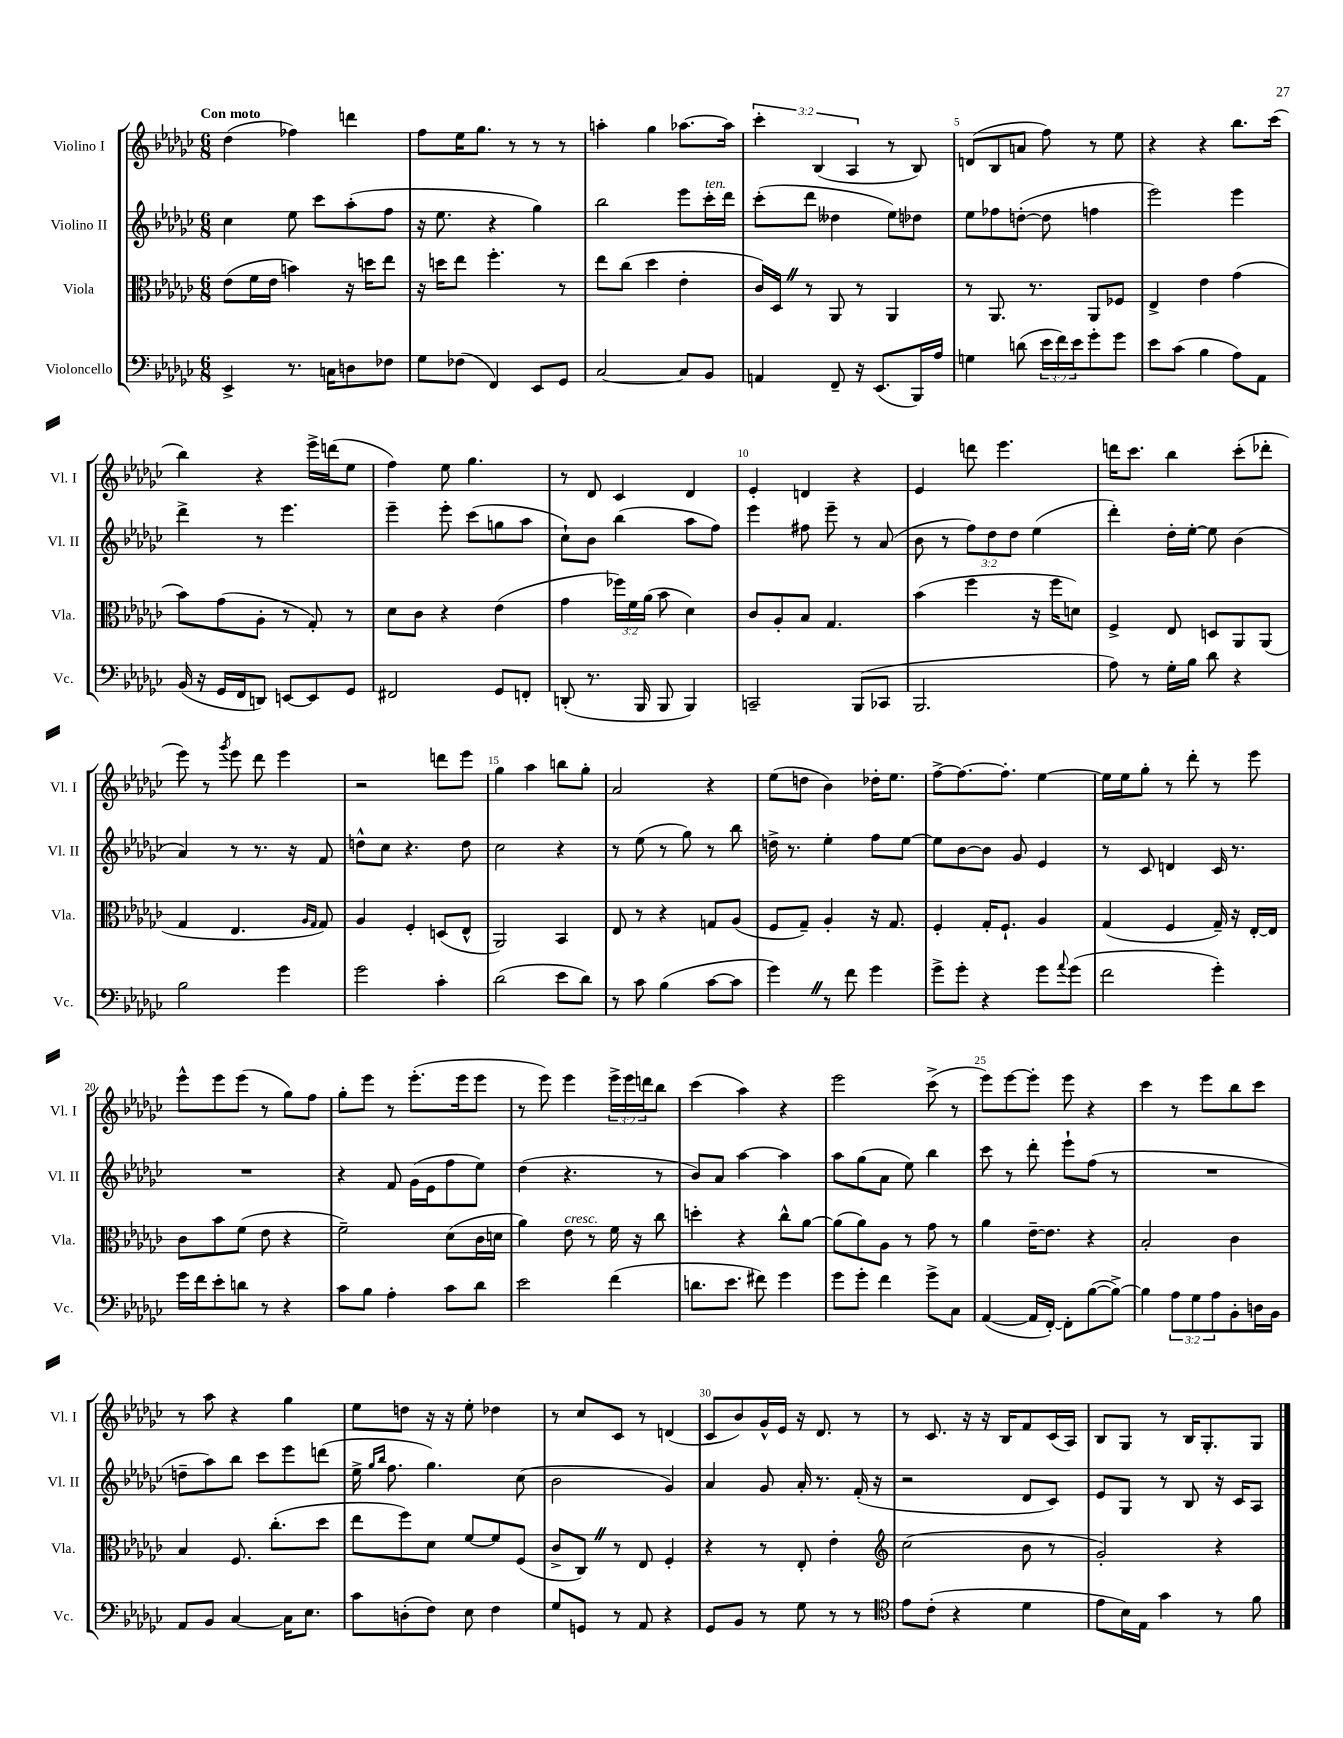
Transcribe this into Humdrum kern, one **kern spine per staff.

**kern	**kern	**kern	**kern
*part4	*part3	*part2	*part1
*staff4	*staff3	*staff2	*staff1
*I"Violoncello	*I"Viola	*I"Violino II	*I"Violino I
*I'Vc.	*I'Vla.	*I'Vl. II	*I'Vl. I
*clefF4	*clefC3	*clefG2	*clefG2
*k[b-e-a-d-g-c-]	*k[b-e-a-d-g-c-]	*k[b-e-a-d-g-c-]	*k[b-e-a-d-g-c-]
*M6/8	*M6/8	*M6/8	*M6/8
=1	=1	=1	=1
!	!	!	!LO:TX:a:B:t=Con moto
4EE-^/	(8e-\L	4cc-\	(4dd-\
.	16f\L	.	.
.	16e-\JJ	.	.
8.r	4bn\)	8ee-\	4ff-X\)
.	.	8ccc-\L	.
16Cn\KL	.	.	.
8Dn\	16r	(8aa-'\	4dddn\
.	16ddn\KL	.	.
8F-X\J	8ee-\J	8ff\J	.
=2	=2	=2	=2
8G-\L	16r	16r	8ff\L
.	16ddn\KL	8.ee-\	.
(8F-X\J	8ee-\J	.	16ee-\K
.	.	.	8.gg-\J
4FF/)	4.ff'\	4r	.
.	.	.	8r
8EE-/L	.	4gg-\)	8r
8GG-/J	8r	.	8r
=3	=3	=3	=3
[2C-/	8ee-\L	2bb-\	4aan'\
.	(8cc-\J	.	.
.	4dd-\	.	4gg-\
8C-/L]	4e-'\	8eee-\L	[8.aa-X\L
!	!	!LO:TX:a:i:t=ten.	!
8BB-/J	.	16ccc-'\L	.
.	.	16ddd-\JJ	16aa-\Jk]
=4	=4	=4	=4
4AAn/	16c-/LL)	(8ccc-'\L	6ccc-'\
.	16D-Z/JJ	.	.
.	8r	8ddd-\J	.
.	.	.	(6B-/
8FF~/	8AA-/	4dd--X\	.
.	.	.	6A-/
16r	8r	.	.
(8.EE-/L	.	.	.
.	4AA-/	8ee-\L)	8r
16BBB-/L)	.	8dd-X\J	8B-/)
16A-/JJ	.	.	.
=5	=5	=5	=5
4Gn\	8r	8ee-\L	(8dn/L
.	8.AA-/	8ff-X\	8B-/
(8dn\	.	([8ddn'\J	8an/J
.	8.r	.	.
24e-\LL	.	8dd\]	8ff\)
24f\)	.	.	.
24e-\J	.	.	.
8g-'\	8AA-/L	4ffn\	8r
8g-\J	8F-X/J	.	8ee-\
=6	=6	=6	=6
8e-\L	4E-^/	2eee-\)	4r
(8c-\J	.	.	.
4B-\	4e-\	.	4r
8A-\L)	(4g-\	4eee-\	8.bb-\L
8AA-\J	.	.	.
.	.	.	(16ccc-\Jk
!!LO:LB:g=z
=7	=7	=7	=7
(16BB-/	8b-\L)	4ddd-^\	4bb-\)
16r	.	.	.
16GG-/LL	(8g-\	.	.
16FF/J	.	.	.
8DDn/J)	8A-'\J	8r	4r
[8EEn/L	8r	4.eee-\	.
8EE/]	8G-'/)	.	16eee-^\LL
.	.	.	(16dddn\J
8GG-/J	8r	.	8ee-\J
=8	=8	=8	=8
2FF#X/	8d-\L	4eee-~\	4ff\)
.	8c-\J	.	.
.	4r	8eee-'\	8ee-\
.	.	(8ccc-\L	4.gg-\
8GG-/L	(4e-\	8ggn\	.
8FFn'/J	.	8aa-\J	.
=9	=9	=9	=9
(8DDn'/	4g-\	8cc-`\L)	8r
8.r	.	8b-\J	8d-/
.	24ff-X\LL)	(4bb-\	4c-/
.	24f\	.	.
16BBB-/	.	.	.
.	(24a-\JJ	.	.
8BBB-/	8b-\	.	.
4BBB-/)	4d-\)	8aa-\L	4d-/
.	.	8ff\J)	.
=10	=10	=10	=10
2CCn~/	8c-/L	4eee-\	4e-'/
.	8A-'/	.	.
.	8B-/J	8ff#X\	4dn/
.	4.G-/	8eee-~\	.
(8BBB-/L	.	8r	4r
8CC-X/J	.	(8a-/	.
=11	=11	=11	=11
2.BBB-/	(4b-\	8b-\	4e-/
.	.	8r	.
.	4ff\	12ff\L)	8dddn\
.	.	12dd-\	.
.	.	.	4.eee-\
.	.	12dd-\J	.
.	16r	(4ee-\	.
.	16ff\KL	.	.
.	8dn\J)	.	.
=12	=12	=12	=12
8A-\)	4F^/	4ddd-'\)	16dddn\KL
.	.	.	8.ccc-\J
8r	.	.	.
16G-'\LL	8E-/	16dd-'\LL	4bb-\
16B-\JJ	.	[16ee-'\JJ	.
8d-\	8Dn/L	8ee-\]	.
4r	8AA-/	(4b-\	(8ccc-'\L
.	(8AA-/J	.	8ddd-X'\J
!!LO:LB:g=z
=13	=13	=13	=13
2B-\	4G-/	4a-/)	8eee-\)
.	.	.	8r
.	.	.	8qggg-/
.	4.E-/	8r	8eee-\
.	.	8.r	8ddd-\
4g-\	.	.	4eee-\
.	.	16r	.
.	16qqA-/LL	.	.
.	16qqG-/JJ	.	.
.	8G-/)	8f/	.
=14	=14	=14	=14
2g-\	4A-/	8ddn^^\L	2r
.	.	8cc-\J	.
.	4F'/	4.r	.
4c-'\	(8Dn/L	.	8dddn\L
.	8E-^^/J	8dd\	8eee-\J
=15	=15	=15	=15
(2d-\	2AA-/)	2cc-\	4gg-\
.	.	.	4aa-\
8e-\L	4BB-/	4r	8bbn\L
8d-\J)	.	.	8gg-'\J
=16	=16	=16	=16
8r	8E-/	8r	2a-/
8c-\	8r	(8ee-\	.
(4B-\	4r	8r	.
.	.	8gg-\)	.
[8c-\L	8Gn/L	8r	4r
8c-\J]	(8A-/J	8bb-\	.
=17	=17	=17	=17
4g-Z\)	8F/L	16ddn^\	(8ee-\L
.	.	8.r	.
.	8G-~/J)	.	8ddn\J
8r	4A-'/	4ee-'\	4b-\)
8f\	.	.	.
4g-\	16r	8ff\L	16dd-X'\KL
.	8.G-/	.	8.ee-\J
.	.	[8ee-\J	.
=18	=18	=18	=18
8g-^\L	4F'/	8ee-\L]	[8ff^\L
8g-'\J	.	[8b-\	8.ff\_
4r	16G-'/KL	8b-\J]	.
.	8.F`/J	.	8.ff'\J]
.	.	8g-/	.
8g-\L	4A-/	4e-/	[4ee-\
8qqa-/	.	.	.
(8g-\J	.	.	.
=19	=19	=19	=19
2f\	(4G-/	8r	16ee-\LL]
.	.	.	16ee-\J
.	.	8c-/	8gg-'\J
.	4F/	4dn/	8r
.	.	.	8ddd-'\
4g-'\)	16G-~/)	16c-/	8r
.	16r	8.r	.
.	[16E-'/LL	.	8eee-\
.	16E-/JJ]	.	.
!!LO:LB:g=z
=20	=20	=20	=20
16g-\LL	8c-\L	2.r	8eee-^^\L
16f\J	.	.	.
8e-'\	8b-\	.	8eee-\
8dn\J	(8f\J	.	(8eee-\J
8r	8e-\	.	8r
4r	4r	.	8gg-\L)
.	.	.	8ff\J
=21	=21	=21	=21
8c-\L	2f~\)	4r	8gg-'\L
8B-\J	.	.	8eee-\J
4A-'\	.	8f/	8r
.	.	(16g-\LL	(8.eee-'\L
.	.	16e-\J	.
8c-\L	(8d-\L	8ff\	.
.	.	.	16eee-\k
8d-\J	16c-\L	8ee-\J)	8eee-\J
.	16dn\JJ	.	.
=22	=22	=22	=22
2e-\	4a-\)	(4dd-\	8r
.	.	.	8eee-\)
!	!LO:TX:a:i:t=cresc.	!	!
.	8e-\	4.r	4eee-\
.	8r	.	.
(4f\	16f\	.	24eee-^\LL
.	.	.	24eee-\
.	16r	.	.
.	.	.	24dddn\J
.	8cc-\	8r	8bb-\J
=23	=23	=23	=23
8.dn\L	4ddn'\	8b-/L)	(4ccc-\
.	.	8a-/J	.
8.e-\J	.	.	.
.	4r	[4aa-\	4aa-\)
8f#X\)	.	.	.
4g-\	8cc-^^\L	4aa-\]	4r
.	[8a-\J	.	.
=24	=24	=24	=24
8g-\L	(8a-\L]	8aa-\L	2eee-\
8g-'\J	8a-\)	(8gg-\	.
4f\	8A-\J	8a-\J	.
.	8r	8ee-\)	.
8g-^\L	8g-\	4bb-\	(8ccc-^\
8C-\J	8r	.	8r
=25	=25	=25	=25
([4AA-/	4a-\	8ccc-\	8eee-\L)
.	.	8r	[8eee-\
16AA-/LL]	[16e-~\KL	8ddd-'\	8eee-'\J]
[16FF'/JJ)	8.e-\J]	.	.
8FF'\L]	.	8eee-`\L	8eee-\
([8B-\	4r	(8ff\J	4r
8B-^\J_)	.	8r	.
=26	=26	=26	=26
4B-\]	2B-'/	2.r	4ccc-\
12A-\L	.	.	8r
12G-\	.	.	.
.	.	.	8eee-\L
12A-\	.	.	.
8BB-'\	4c-\	.	8bb-\
16Dn\L	.	.	8ccc-\J
16BB-\JJ	.	.	.
!!LO:LB:g=z
=27	=27	=27	=27
8AA-/L	4B-/	8ddn~\L	8r
8BB-/J	.	8aa-\)	8aa-\
[4C-/	8.F/	8bb-\J	4r
.	.	8ccc-\L	.
.	(8.cc-'\L	.	.
16C-\KL]	.	8eee-\	4gg-\
8.E-\J	.	.	.
.	8dd-\J	(8dddn\J	.
=28	=28	=28	=28
8c-\L	8ee-\L	16ee-^\	8ee-\L
.	.	16qqgg-/LL	.
.	.	16qqbb-/JJ	.
.	.	8.ff\	.
(8Dn'\	8ff\)	.	8ddn\J
8F\J)	8d-\J	4.gg-\)	16r
.	.	.	16r
8E-\	[8f/L	.	8ee-'\
4F\	8f/]	.	4dd-X\
.	(8F/J	(8cc-\	.
=29	=29	=29	=29
8G-/L	8c-^/L	2b-\	8r
8GGn/J	8C-Z/J)	.	8cc-/L
8r	8r	.	8c-/J
8AA-/	8E-/	.	8r
4r	4F'/	4g-/)	(4dn/
=30	=30	=30	=30
8GG-/L	4r	4a-/	8c-/L
8BB-/J	.	.	8b-/)
8r	8r	8g-/	16g-^^/L
.	.	.	16e-/JJ
8G-\	8E-'/	16a-'/	16r
.	.	8.r	8.d-/
8r	4e-'\	.	.
8r	.	(16f'/	8r
.	.	16r	.
=31	=31	=31	=31
*clefC4	*clefG2	*	*
8e-\L	(2cc-\	2r	8r
(8c-'\J	.	.	8.c-/
4r	.	.	.
.	.	.	16r
.	.	.	16r
.	.	.	16B-/KL
4d-\	8b-\	8d-/L	8f/
.	8r	8c-/J)	(16c-/L
.	.	.	16A-/JJ)
=32	=32	=32	=32
8e-\L	2g-'/)	8e-/L	8B-/L
16B-\L)	.	8G-/J	8G-/J
16E-\JJ	.	.	.
4g-\	.	8r	8r
.	.	8B-/	16B-/KL
.	.	.	8.G-'/
8r	4r	16r	.
.	.	16c-/KL	.
8f\	.	8A-/J	8G-/J
==	==	==	==
*-	*-	*-	*-
